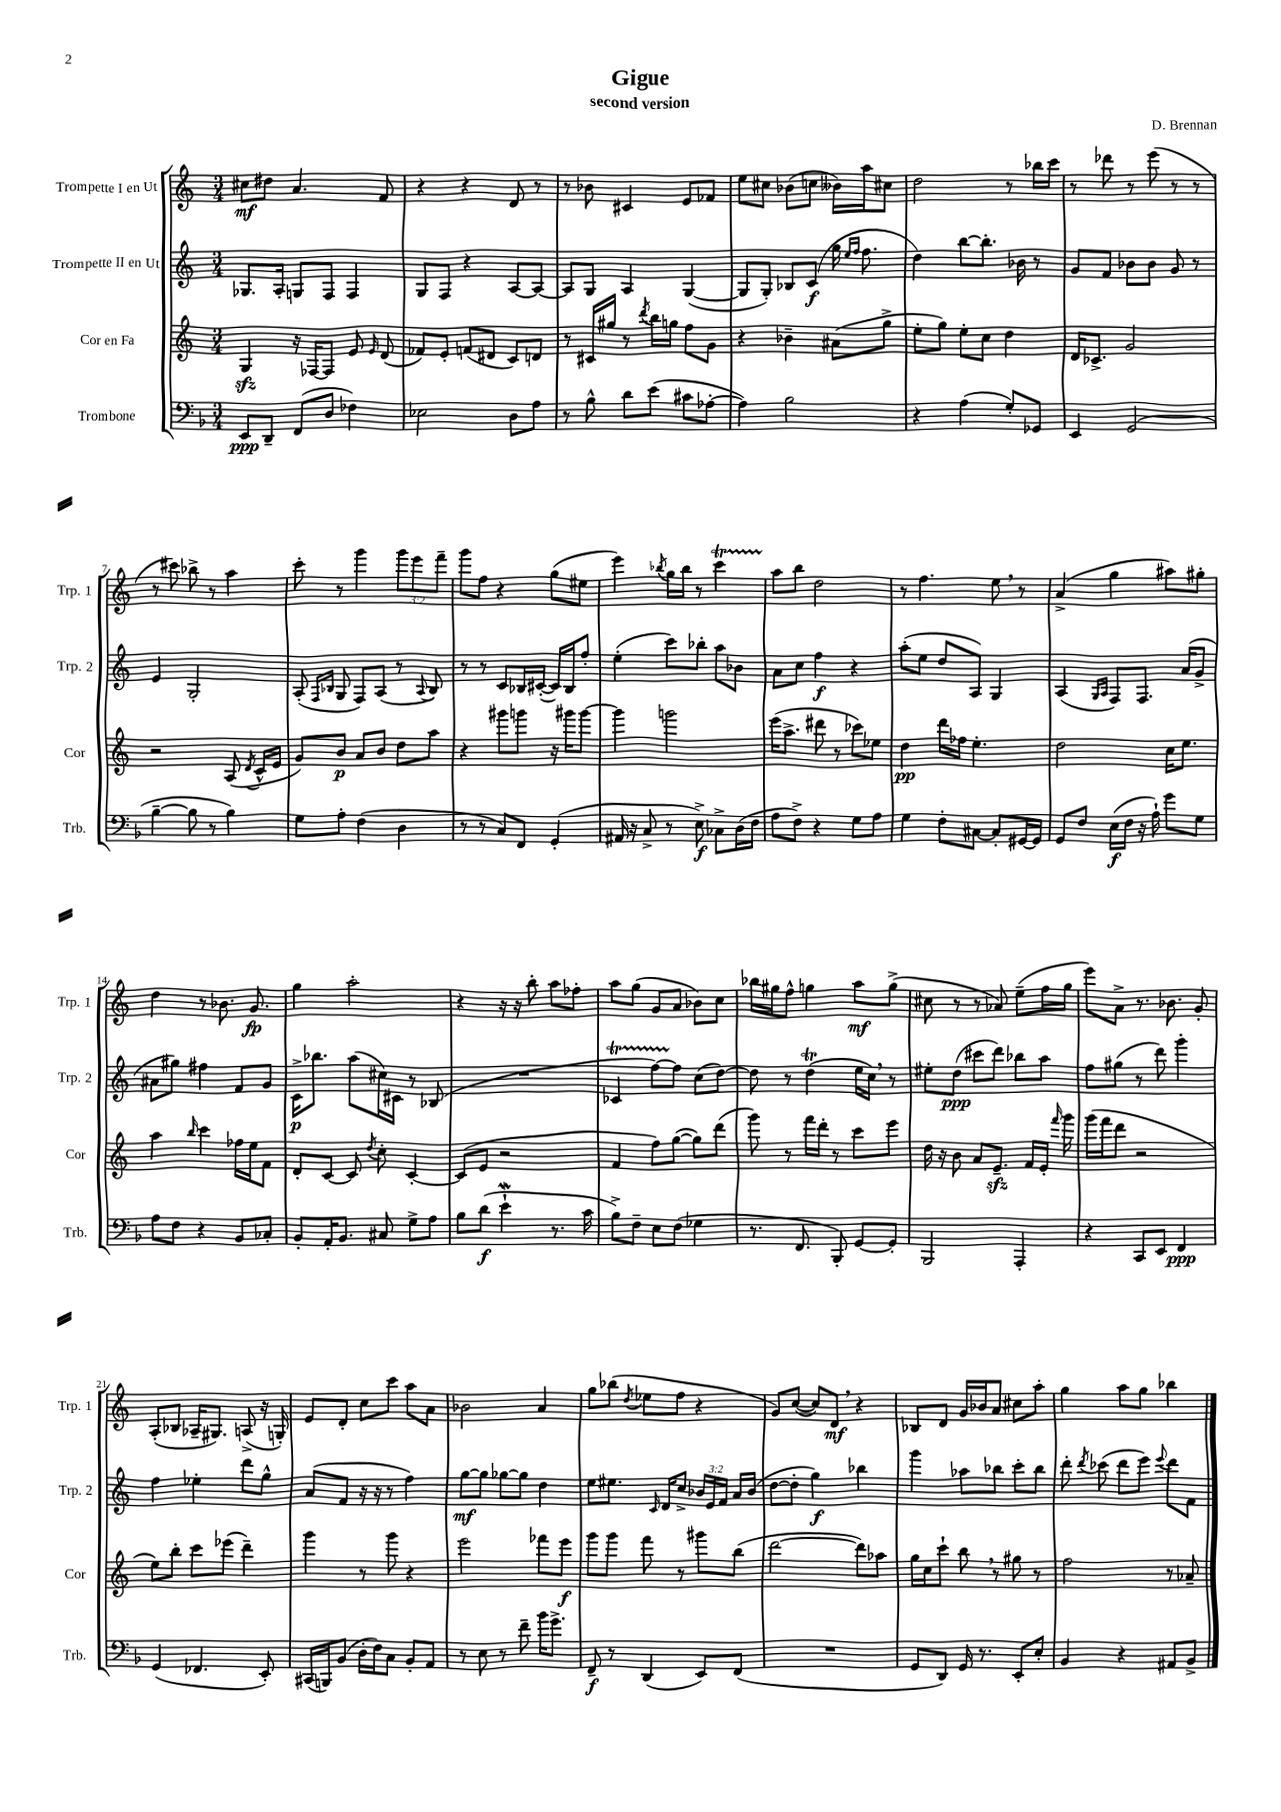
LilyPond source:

\header { title = "Gigue" composer = "D. Brennan" subtitle = "second version" }
<<
\new StaffGroup <<
\new Staff = "s0" \with { instrumentName = "Trompette I en Ut" shortInstrumentName = "Trp. 1" } {
    \clef treble \key c \major \numericTimeSignature \time 3/4 \override Staff.TupletNumber.text = #tuplet-number::calc-fraction-text
    \autoBeamOff cis''8[\mf dis''8] a'4. f'8 |
    r4 r4 d'8 r8 |
    r8 bes'8 cis'4 e'8[ fes'8] |
    e''8[ cis''8] bes'8[( c''8] beses'16[) a''16 cis''8] |
    d''2 r8 bes''16[ c'''16] |
    r8 des'''8 r8 e'''8( r8 r8 |
    r8 cis'''8) bes''8-> r8 a''4 |
    c'''8-. r8 g'''4 \tuplet 3/2 { g'''8[ e'''8 f'''8]-- } |
    g'''8[ f''8] r4 g''8[( eis''8] |
    e'''4) \acciaccatura { bes''8 } g''16[ bes''16] r8 c'''4\startTrillSpan |
    a''8[\stopTrillSpan b''8] d''2 |
    r8 f''4. e''8 \breathe r8 |
    a'4->( g''4 ais''8[) gis''8]-. |
    d''4 r8 bes'8. g'8.\fp |
    g''4 a''2-. |
    r4 r16 r16 b''8-. a''8[ fes''8]-. |
    a''8[ g''8]( g'8[ a'8] bes'8[) c''8] |
    bes''16[ gis''16 f''8]-^ g''4 a''8[\mf g''8]->( |
    cis''8 r8 r8 aes'8) e''8[--( f''16 g''16] |
    e'''8[) a'8]-> r8. bes'8. g'8-. |
    a8[-.( bes8] aes16[-- gis8.]) a8->( r16 g16-.) |
    e'8[ d'8]-. c''8[ c'''8] a''8[ a'8] |
    bes'2 a'4 |
    g''8[ bes''8]( \acciaccatura { d''8 } ees''8[ f''8] r4 |
    g'8[) c''8]~( c''8[) d'8]\mf \breathe r4 |
    bes8[ d'8] g'16[ bes'16 a'8] cis''8[ a''8]-. |
    g''4 a''8[ g''8] bes''4 \bar "|." |
}
\new Staff = "s1" \with { instrumentName = "Trompette II en Ut" shortInstrumentName = "Trp. 2" } {
    \clef treble \key c \major \numericTimeSignature \time 3/4 \override Staff.TupletNumber.text = #tuplet-number::calc-fraction-text
    \autoBeamOff ges8.[ a16]-. g8[ f8] f4 |
    g8[ f8] r4 a8[~ a8]~ |
    a8[ g8] a4 g4~( |
    g8[ g8]-.) bes8[ c'8]\f( g''16 \grace { e''16[ f''16] } f''8. |
    d''4) b''8[~ b''8.]-. bes'16 r8 |
    g'8[ f'8] bes'8[ bes'8] g'8 r8 |
    e'4 g2-. |
    a8-.( \grace { f16[ bes16] } g8 f8[) a8]( r8 \appoggiatura { a8 } bes8) |
    r8 r8 c'8[ bes16 cis'16]~-.( cis'16[) bes16 f''8]-. |
    e''4-.( c'''8[) bes''8]-. a''8[ bes'8] |
    a'8[ c''8] f''4\f r4 |
    a''8[-.( e''8] d''8[ a8]) g4 |
    a4( \grace { g16[ a16] } f8[) f8.] a'16[( g'8]-> |
    ais'8[ gis''8]) fis''4 f'8[ g'8] |
    c'16[->\p bes''8.] a''8[( cis''16) cis'16] r8 bes8( |
    R2. |
    ces'4\startTrillSpan f''8[~) f''8]\stopTrillSpan c''8[( d''8]~) |
    d''8 r8 d''4\trill( e''16[ c''16]) \breathe r8 |
    eis''8[-. d''8]\ppp( cis'''8[ d'''8]) bes''8[ a''8] |
    f''8[ gis''8]( r8 d'''8) g'''4-. |
    f''4 ees''4-. d'''8[ g''8]-^ |
    a'8[( f'8] r16 r16 r8 f''4) |
    g''8[~\mf g''8] ges''8[~ ges''8] d''4 |
    e''8[ eis''8.] \grace { c'16 } d'16[ c''8]-> \tuplet 3/2 { bes'16[ e'16 f'16] } a'16[ bes'16]( |
    d''8[~ d''8]-. g''4\f) bes''4 |
    g'''4 aes''8[ bes''8] c'''8[-. bes''8] |
    d'''8-. \acciaccatura { d'''8 } ces'''8( d'''8[ e'''8]) \appoggiatura { e'''8 } d'''8[ f'8] \bar "|." |
}
\new Staff = "s2" \with { instrumentName = "Cor en Fa" shortInstrumentName = "Cor" } {
    \clef treble \key c \major \numericTimeSignature \time 3/4
    \autoBeamOff g4\sfz r16 fes16[~ fes8] e'8 \grace { e'16 } d'8( |
    fes'8[) e'8]-. f'8[( dis'8] c'8[) d'8] |
    r8 cis'16[ gis''16] r8 \acciaccatura { d'''8 } b''16[ g''16] f''8[ g'8] |
    r4 bes'4-- ais'8[( g''8]-> |
    e''8[-. g''8]) e''8[-. c''8] d''4 |
    d'16[ ces'8.]-> g'2 |
    r2 a8( \acciaccatura { d'8 } c'16[-^ e'16] |
    g'8[) b'8]\p a'8[ b'8] d''8[ a''8] |
    r4 gis'''8[ g'''8] r16 gis'''16[ gis'''8]~ |
    gis'''4 g'''2 |
    e'''16[( a''8.]-> dis'''8 r8 ces'''8[) ees''8] |
    d''4\pp d'''16[ fes''16] e''4.-. |
    d''2 c''16[ e''8.] |
    a''4 \grace { b''16 } c'''4 fes''16[ e''16 f'8] |
    d'8[-. c'8]~ c'8 \acciaccatura { d''8 } c''8-. c'4~-. |
    c'8[( e'8] r2 |
    f'4 f''8[) g''8]~( g''8[) d'''8]( |
    g'''8) r8 f'''16[ d'''16]-. r8 c'''8[ e'''8] |
    d''16 r16 b'8 a'8[ e'8.]--\sfz f'16[ e'16]-. \grace { f'''16 } g'''16 |
    g'''16[( f'''16 d'''8] r2 |
    e''8[) b''8]-. c'''8[ ees'''8]( d'''4--) |
    g'''4 r8 g'''8 r4 |
    e'''2 fes'''8[ e'''8]\f |
    g'''8[ g'''8] f'''8 r8 gis'''8[ b''8]( |
    d'''2~ d'''8[) aes''8] |
    g''16[ c''16 c'''8]-! b''8 \breathe r8 gis''8 r8 |
    f''2 r8 aes'8-- \bar "|." |
}
\new Staff = "s3" \with { instrumentName = "Trombone" shortInstrumentName = "Trb." } {
    \clef bass \key f \major \numericTimeSignature \time 3/4
    \autoBeamOff e,8[\ppp d,8]-- f,8[( d8] fes4) |
    ees2 d8[ a8] |
    r8 bes8-^ d'8[ e'8]( cis'8[ aes8]~-. |
    aes4) bes2 |
    r4 a4( g8[-.) ges,8] |
    e,4 g,2( |
    bes4~-- bes8 r8 bes4) |
    g8[ a8]-. f4( d4 |
    r8 r8 c8[) f,8] g,4-.( |
    ais,16 r16 c8-> r8 e8->\f) ces8[-> d16( f16] |
    a8[ f8]->) r4 g8[ a8] |
    g4 f8[-. cis8]~ cis8[-. gis,16~ gis,16] |
    g,8[ f8] e16[\f( f16] r16 a16-!) g'8[ g8] |
    a8[ f8] r4 bes,8[ ces8]-. |
    bes,8[-. a,16-. bes,8.] cis8 g8[-> a8] |
    bes8[ d'8]\f( e'4-!\mordent r8. c'16 |
    bes8[->) f8]-- e8[ f8]( ges4 |
    r8. f,8. bes,,8-.) g,8[~ g,8]-. |
    bes,,2 a,,4-. |
    r4 c,8[ e,8] f,4\ppp |
    g,4( fes,4. e,8-.) |
    cis,16[( b,,16) bes,8]( d16[-. f16) c8] bes,8[-. a,8] |
    r8 e8 r8 f'8-- bes'16[ g'8.]-> |
    f,8--\f r8 d,4( e,8[) f,8]( |
    R2. |
    g,8[ d,8]) g,16 r8. e,8[-. e8]-. |
    bes,4 r4 ais,8[ bes,8]-> \bar "|." |
}
>>
>>
